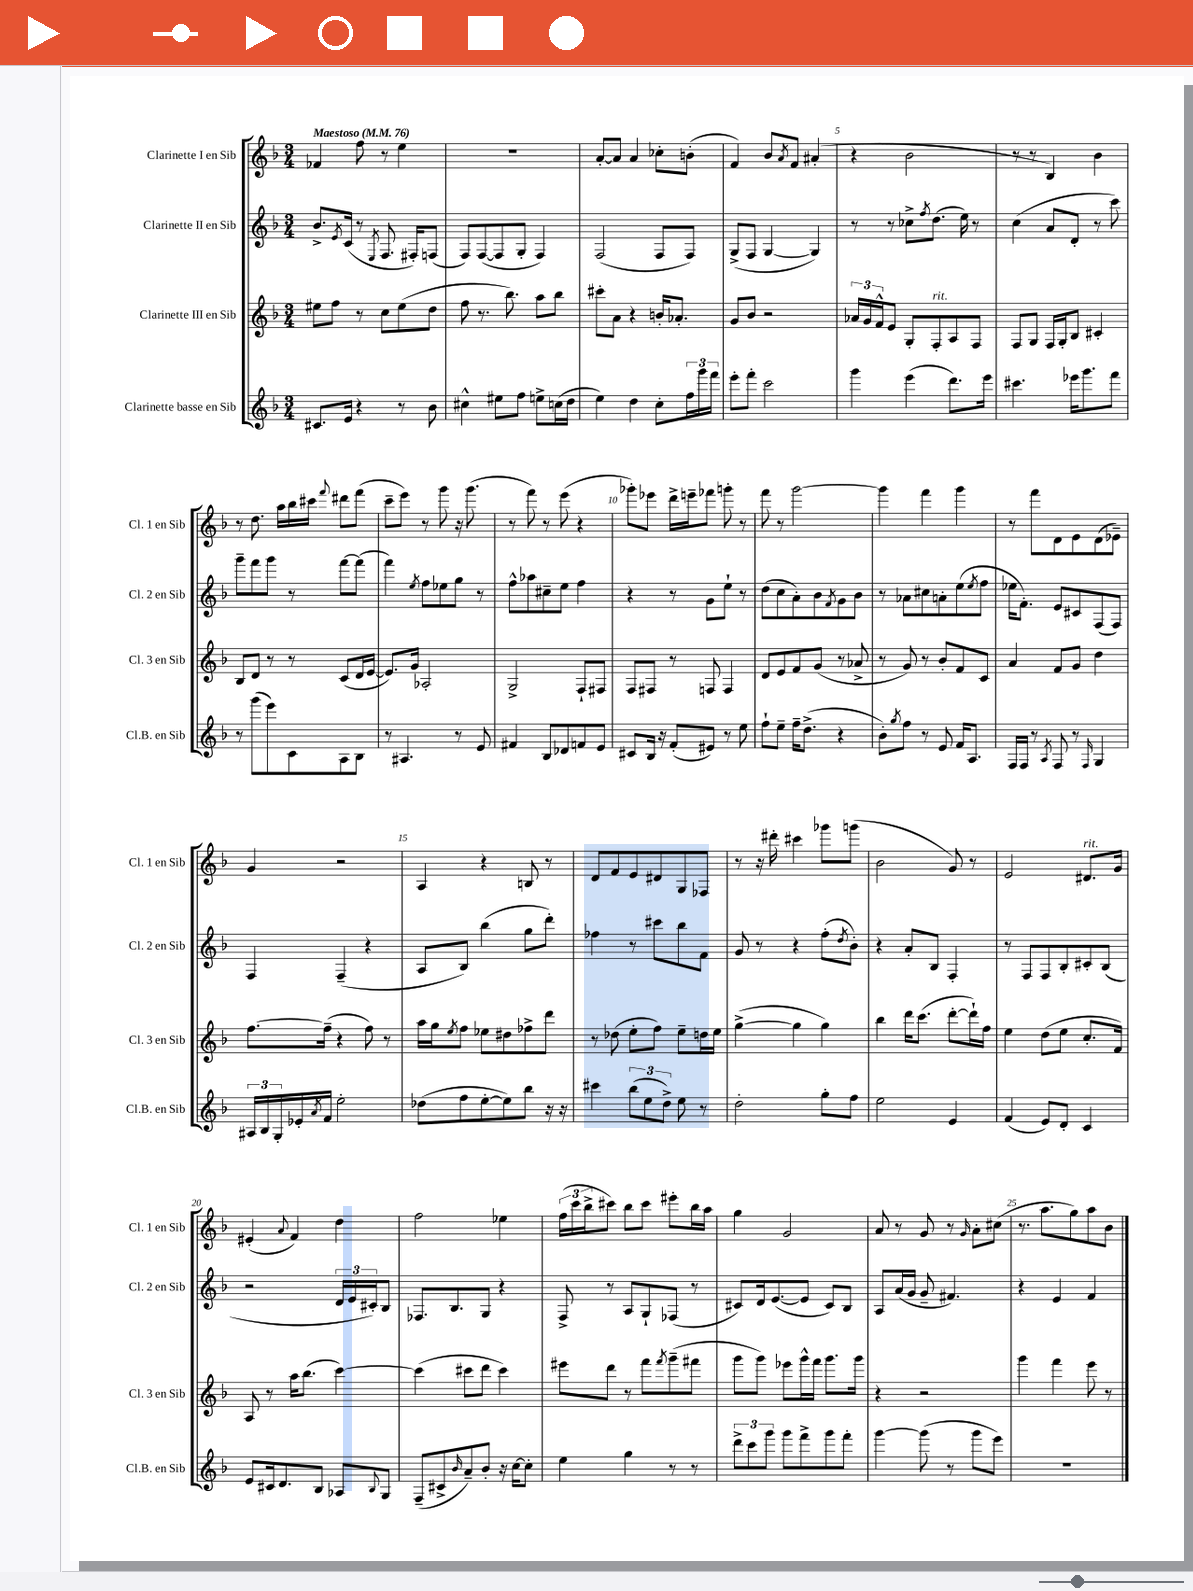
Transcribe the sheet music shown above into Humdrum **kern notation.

**kern	**kern	**kern	**kern
*part4	*part3	*part2	*part1
*staff4	*staff3	*staff2	*staff1
*I"Clarinette basse en Sib	*I"Clarinette III en Sib	*I"Clarinette II en Sib	*I"Clarinette I en Sib
*I'Cl.B. en Sib	*I'Cl. 3 en Sib	*I'Cl. 2 en Sib	*I'Cl. 1 en Sib
*clefG2	*clefG2	*clefG2	*clefG2
*k[b-]	*k[b-]	*k[b-]	*k[b-]
*M3/4	*M3/4	*M3/4	*M3/4
*MM76	*MM76	*MM76	*MM76
=1	=1	=1	=1
!	!	!	!LO:TX:a:B:t=Maestoso
8.c#X/L	8ee#X\L	8.b-^/L	4f-X/
.	8ff\J	.	.
.	.	8qe/	.
16e/Jk	.	(16c/Jk	.
4r	8r	8r	8ff\
.	.	8qE/	.
.	8cc\L	8.F/	8r
8r	(8ee#\	.	4ee\
.	.	16F#X'/KL)	.
8b-\	8dd\J	(8Fn/J	.
=2	=2	=2	=2
4cc#X^^\	8ff\	8F/L)	2.r
.	8.r	([8F/	.
8ee#X\L	.	8F/]	.
.	8.bb-\)	.	.
8ff\J	.	8G'/J	.
8een^\L	8aa\L	4F/)	.
(16ccn\L	8bb-\J	.	.
16dd\JJ	.	.	.
=3	=3	=3	=3
4ee\)	8ccc#X'\L	(2F/	[8a'/L
.	8a\J	.	8a/J]
4dd\	4r	.	4a/
8cc'\L	16bn'/KL	8F/L	8cc-X'\L
.	8.a-X'/J	.	.
24ff\L	.	8F/J)	(8bn'\J
24ggg\	.	.	.
24fff\JJ	.	.	.
=4	=4	=4	=4
8eee'\L	8g/L	(8G^/L	4f/)
8fff'\J	8b-/J	8F/J	.
2ccc\	2r	[4G/	8b-/L
.	.	.	8qa/
.	.	.	8f/J
.	.	4G/])	(4a#X'/
=5	=5	=5	=5
4ggg\	24a-X/LL	8r	4r
.	24g/	.	.
.	24f^^/J	.	.
.	8e/J	8r	.
(4eee\	8G'/L	8cc-X^\L	2b-\
.	.	8qff/	.
!	!LO:TX:a:i:t=rit.	!	!
.	8F'/	(8.dd\J	.
8.ddd\L)	8A/	.	.
.	.	16ee\)	.
.	8F/J	8r	.
16eee\Jk	.	.	.
=6	=6	=6	=6
4.ccc#X\	8F/L	(4cc\	8r
.	8G/J	.	8r
.	16F/LL	8a/L	4B-/)
.	16G'/J	.	.
16eee-X\KL	8B-/J	8d'/J	.
8.ggg\	.	.	.
.	4c#X'/	8r	4b-\
8fff\J	.	8ccc\)	.
!!LO:LB:g=z
=7	=7	=7	=7
8r	8B-/L	8ggg~\L	8r
(8ggg\L	8d/J	8fff\	8.dd\
8eee\)	8r	8ggg\J	.
.	.	.	16aa\LL
8c\	8r	8r	16bb-\
.	.	.	16ccc#X\JJ
.	.	.	8qqfff/
8A\	(8c/L	[8fff\L	8ddd#X\L
8B-\J	16d/L	(8fff\J]	(8fff\J
.	[16e/JJ	.	.
=8	=8	=8	=8
8r	8.e/L])	4fff\)	8ccc~\L
4.A#X/	.	.	8eee\J)
.	16g/Jk	.	.
.	.	8qee/	.
.	2A-X'/	8ff\L	8r
.	.	8ee-X\	8ggg\
8r	.	8gg\J	16r
.	.	.	(8.ggg\
8e/	.	8r	.
=9	=9	=9	=9
4f#X/	2G^/	8ff^^\L	8r
.	.	8aa-X\	8fff\)
8B-/L	.	8cc#X~\	8r
8d-X/	.	8ee\J	(8eee\
8fn/	8F`/L	4ff\	4r
8e/J	8F#X/J	.	.
=10	=10	=10	=10
8c#X/L	8F/L	4r	8ggg-X'\L)
16B-/Jk	8F#X/J	.	8eee-X\J
16r	.	.	.
(8f'/L	8r	8r	16ddd^\LL
.	.	.	16eeen~\J
8e#X/J)	8Fn/	8g\L	8fff-X\J
8r	4F/	8ee`\J	8gggn'\
8ee\	.	8r	8r
=11	=11	=11	=11
8ff`\L	8d/L	(8dd\L	8fff\
8ee~\J	8e/	8cc\	8r
16ff~\KL	8f/	8a'\)	[2ggg\
(8.dd^\J	.	.	.
.	(8g/J	8b-\	.
.	.	8qf/	.
4r	8r	8g\	.
.	8a-X^/	8b-\J	.
=12	=12	=12	=12
8b-'\L)	8r	8r	4ggg\]
8qgg/	.	.	.
8ff\J	8g/)	8a-X\L	.
8r	8r	8cc#X\	4fff\
8e/	8b-'/L	8an'\	.
16f/KL	8f/	(8ee\	4ggg\
8.A/J	.	.	.
.	.	8qee/	.
.	8c/J	8ff\J	.
=13	=13	=13	=13
16F/LL	4a/	16ee-X\KL	8r
16F/JJ	.	8.f'\J)	.
8r	.	.	8fff\L
8qA/	.	.	.
8F/	8f/L	8e/L	8d\
8r	8g/J	8c#X/	8e\
16qqF/	.	.	.
4G/	4dd\	(8F/	(8d\
.	.	8F/J)	8e-X~\J)
!!LO:LB:g=z
=14	=14	=14	=14
24A#X/LL	[8.ff\L	4F/	4g/
24B-/	.	.	.
24G'/	.	.	.
16e-X'/	.	.	.
8qa/	.	.	.
16f/JJ	(16ff~\Jk]	.	.
2ee'\	4r	(4F~/	2r
.	8ff\)	4r	.
.	8r	.	.
=15	=15	=15	=15
(8dd-X\L	16aa\LL	8A/L	4A/
.	16gg\J	.	.
.	8qee/	.	.
8ff\	8ff\J	8B-/J)	.
[8ee'\	8ee-X\L	(4bb-\	4r
8ee\])	8dd#X\	.	.
8bb-\J	8ff-X^\	8gg\L	8Bn/
16r	8ddd\J	8ddd'\J)	8r
16r	.	.	.
=16	=16	=16	=16
4ccc#X\	8r	4ff-X\	8d/L
.	(8dd-X\	.	8f/
(12bb-\L	8ee'\L	8r	8e/
12ee\	.	.	.
.	8ff\J)	8ccc#X\L	8d#X/
12dd^\J)	.	.	.
8ee\	8ee~\L	8bb-\	8G/
8r	16ddn\L	8f\J	8F-X/J
.	16ee\JJ	.	.
=17	=17	=17	=17
2dd'\	([4gg^\	8g/	8r
.	.	8r	16r
.	.	.	16ddd#X'\
.	4gg\]	4r	4ccc#X\
8gg'\L	4gg\)	(8ff'\L	8ggg-X\L
.	.	8qdd/	.
8ff\J	.	8b-'\J)	(8gggn\J
=18	=18	=18	=18
2ee\	4bb-\	4r	2b-\
.	16ddd\KL	8a'/L	.
.	(8.ccc\J	.	.
.	.	8B-/J	.
4e/	[8ddd'\L	4F'/	8g/)
.	16ddd`\L])	.	8r
.	16ff\JJ	.	.
=19	=19	=19	=19
(4f/	4ee\	8r	2e/
.	.	8F/L	.
8e/L)	(8dd\L	8F/	.
8d'/J	8ee\J	8B-'/	.
!	!	!	!LO:TX:a:i:t=rit.
4c/	8.cc'/L	8c#X'/	8.d#X/L
.	.	(8B-/J	.
.	16f/Jk)	.	16g/Jk
!!LO:LB:g=z
=20	=20	=20	=20
8e/L	8A/	2r	(4e#X'/
16c#X/k	8r	.	.
8.d/	.	.	.
.	.	.	8qqa/
.	16aa\KL	.	4f/)
.	(8.bb-\J	.	.
8B-/J	.	.	.
8A-X/L	[4ccc\)	24d/LL	4dd\
.	.	24e/	.
.	.	24c#X'/J)	.
8qqB-/	.	.	.
8G/J	.	8B-/J	.
=21	=21	=21	=21
(8F~/L	(4ccc\]	8.F-X/L	2ff\
8c#X^/	.	.	.
.	.	8.B-/	.
16qqb-/	.	.	.
8a~/)	8ccc#X\L	.	.
8b-'/J	8ddd\J	8G/J	.
16r	4ccc#\)	4r	4ee-X\
[16cc\KL	.	.	.
8cc'\J]	.	.	.
=22	=22	=22	=22
4ee\	8eee#X\L	8F^/	(24ff\LL
.	.	.	24ccc\
.	.	.	24bb-^\J
.	8ddd\J	8r	8ccc#X\J)
4gg\	8r	8A/L	8bb-\L
.	8fff\L	8G`/	8ccc#\J
.	8qfff/	.	.
8r	(8ggg~\	(8F-X/J	8eee#X'\L
8r	8fff#X\J	8r	16bb-\L
.	.	.	16aa\JJ
=23	=23	=23	=23
12ddd^\L	8ggg\L	8c#X/L)	4gg\
12ccc\	.	.	.
.	8ggg\J)	16d/k	.
12ggg\J	.	.	.
.	.	([8.e/	.
8ggg\L	8eee-X\L	.	2g/
8fff^\	16ggg^^\L	8e/J]	.
.	16fff\JJ	.	.
8ggg\	8.ggg\L	8c#/L)	.
8fff'\J	.	8B-/J	.
.	16ggg\Jk	.	.
=24	=24	=24	=24
[4ggg\	4r	8A/L	8a/
.	.	(16a/L	8r
.	.	16g/JJ	.
(8ggg\]	2r	8g~/	8g/
8r	.	4.f#X/)	8r
.	.	.	16qqg/
8ggg\L	.	.	8a'\L
8eee\J)	.	.	(8cc#X\J
=25	=25	=25	=25
2.r	4ggg\	4r	8.r
.	.	.	8.aa\L
.	4fff\	4e/	.
.	.	.	8gg\)
.	8eee\	4f/	8aa\
.	8r	.	8b-\J
==	==	==	==
*-	*-	*-	*-
